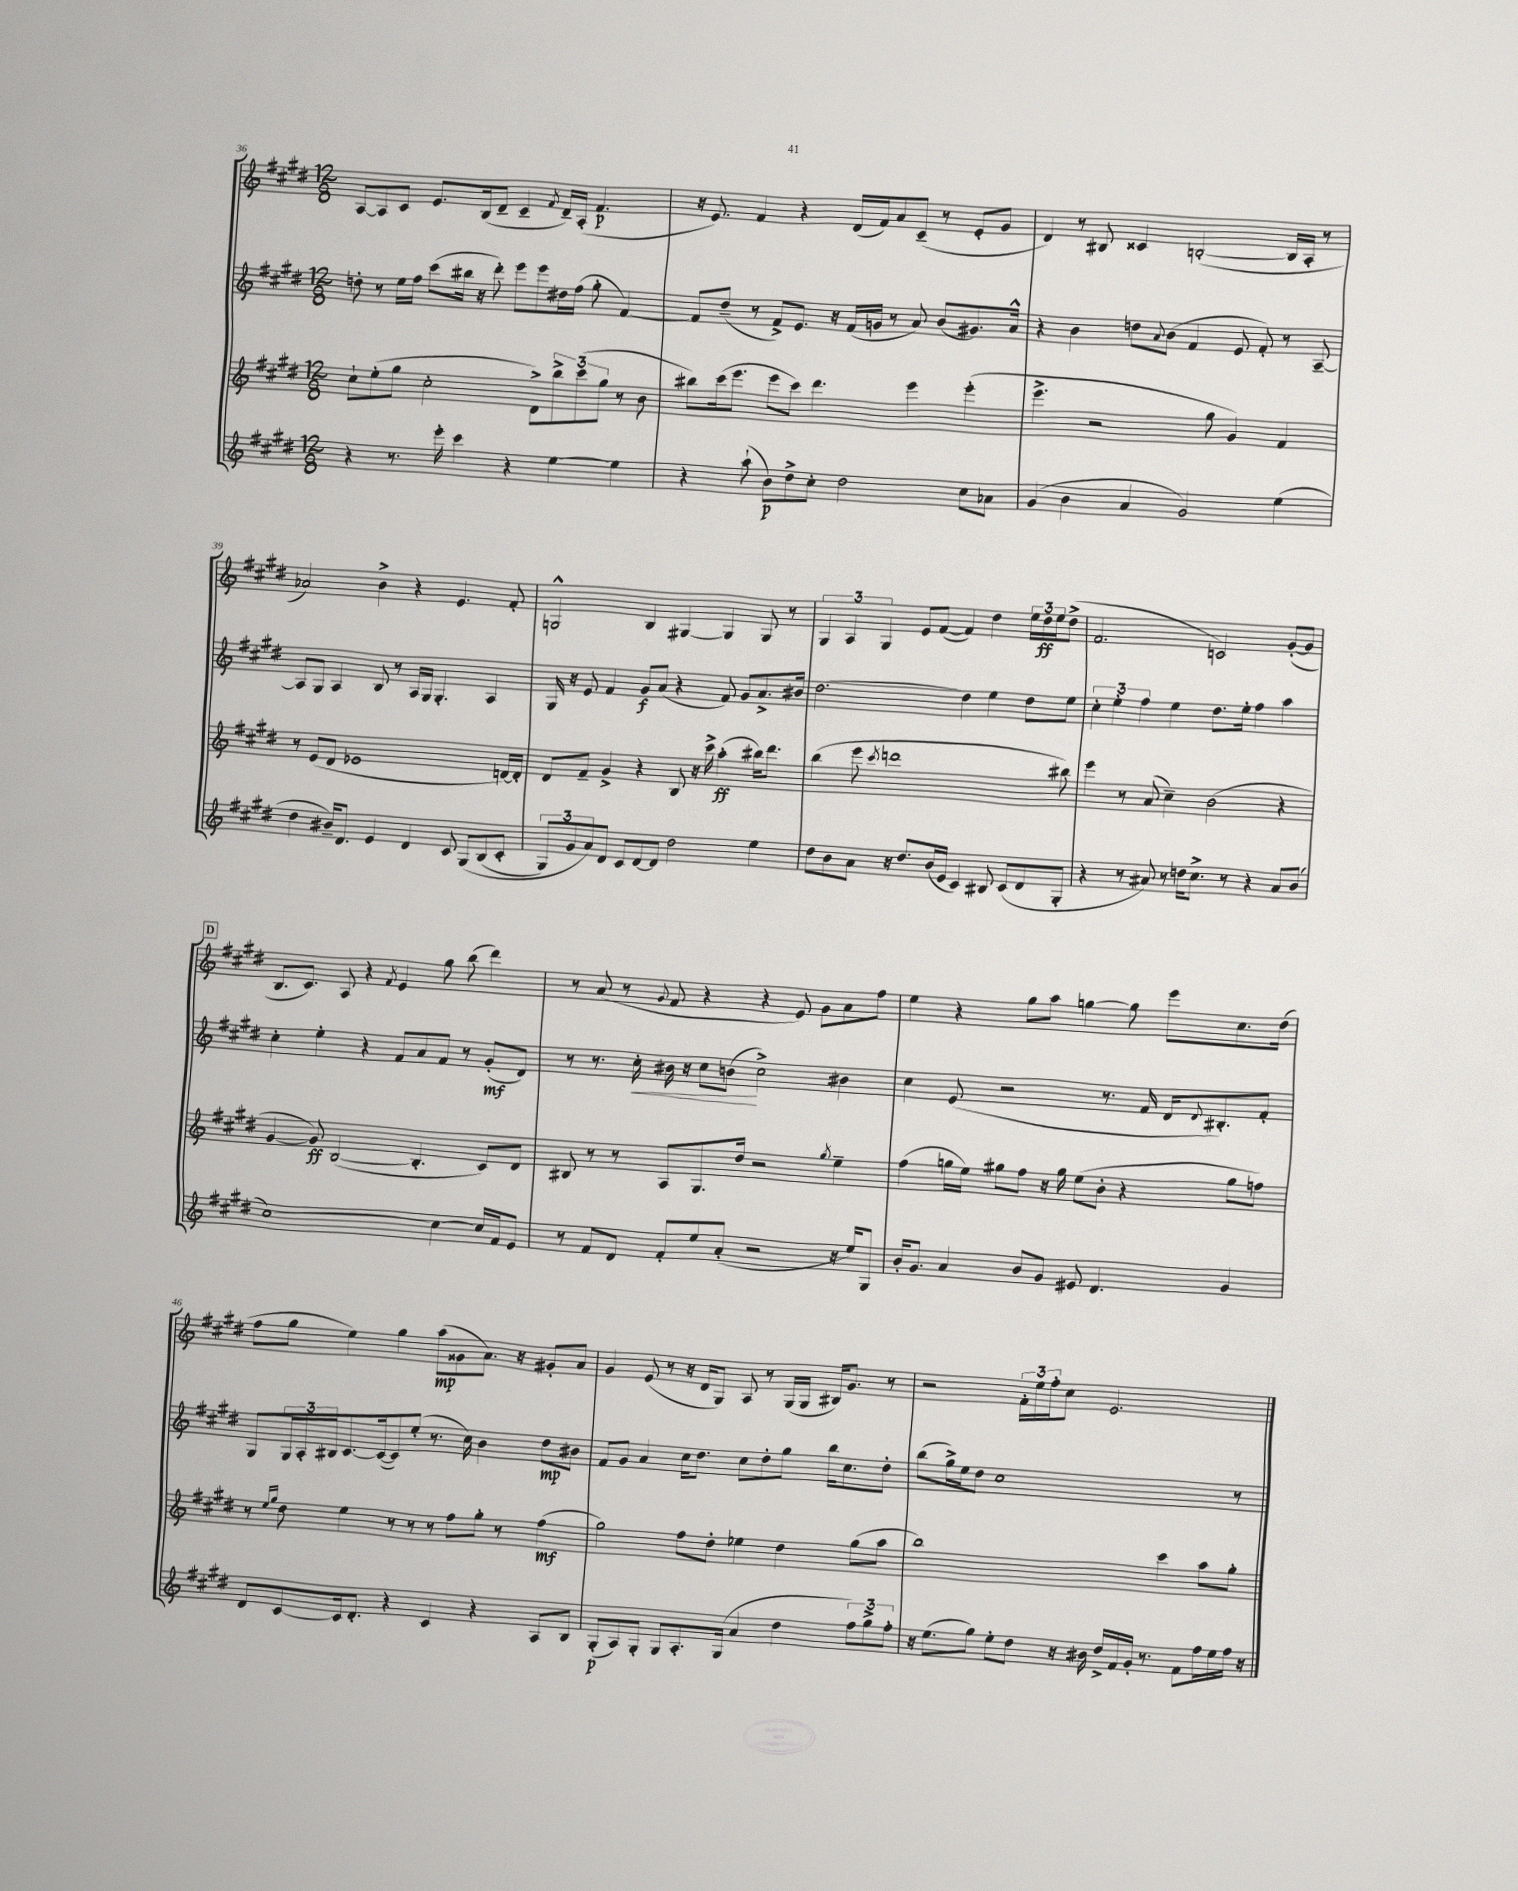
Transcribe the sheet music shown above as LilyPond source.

<<
\new StaffGroup <<
\new Staff = "s0" {
    \clef treble \key e \major \numericTimeSignature \time 12/8
    a8~ a8 cis'8 e'8. b16( dis'8-- cis'4-- \acciaccatura { fis'8 } dis'16--) a16-.( fis'4.\p |
    r16 e'8.) fis'4 r4 dis'16( fis'16) a'8 cis'8--( r8 e'8-. gis'8 |
    dis'4) r8 bis8 cisis'4 b2~-.( b16 a16-. r8 |
    aes'2) b'4-> r4 e'4. fis'8-. |
    g2-^ b4 gis4~ gis4 gis8 r8 |
    \tuplet 3/2 { gis4 a4 gis4 } e'8 fis'8~( fis'4) dis''4 \tuplet 3/2 { e''16 dis''16\ff e''16 } dis''8->( |
    fis'2. c'2) gis'8~-.( gis'8 |
    \mark \markup { \box "D" } b8. cis'8.) a8 r4 \acciaccatura { fis'8 } e'4 gis''8 b''8( dis'''4) |
    r8 a'8( r8 \appoggiatura { gis'8 } fis'8 r4 r4 e'8) gis'8 a'8 fis''8 |
    e''4 r4 gis''8 a''8 g''4~ g''8 e'''8 cis''8. dis''16( |
    fis''8 gis''8 e''4) gis''4 a''8\mp( gisis'8 a'8.) r16 gis'8-. a'8 |
    gis'4 e'8( r8 r16 dis'16 gis8) a8 r8 gis16( gis16 bis16) gis'8. r8 |
    r2 \tuplet 3/2 { fis'16-. e''16 fis''16-. } cis''8 e'2. \bar "|." |
}
\new Staff = "s1" {
    \clef treble \key e \major \numericTimeSignature \time 12/8
    d''8-. r8 e''16 fis''16 cis'''8( bis''16 r16 dis'''8-.) e'''8 e'''8 dis''16 fis''16( gis''8-. fis'4~) |
    fis'8 dis''8--( r8 fis'8->) e'8. r16 fis'16( g'16 r8 a'8) b'8( gis'8.) a'16-^ |
    r4 b'4 d''8 \appoggiatura { a'8 } b'8( fis'4 e'8 fis'8-.) r8 a8~-- |
    a8 gis8 a4 b8 r8 a16 gis16 gis4.-. a4 |
    gis16 r16 e'8 fis'4 gis'8\f a'8( r4 fis'8) gis'8 a'8.-> bis'16 |
    dis''2.~ dis''4 e''4 dis''8 e''8 |
    \tuplet 3/2 { cis''4-. e''4-. fis''4 } e''4 dis''8. e''16-. fis''4 a''4 |
    \mark \markup { \box "D" } cis''4-. e''4-. r4 fis'8 a'8 fis'8 r8 gis'8-.\mf( dis'8) |
    r8 r8. cis''16-.\< bis'16 r16 cis''8 b'8\!( cis''2->) bis'4 |
    cis''4 e'8( r2 r8. fis'16 dis'16 \appoggiatura { dis'8 } bis8.-.) fis'8-. |
    gis8 \tuplet 3/2 { gis16 a16-. bis16 } cis'8.~ cis'16~( cis'8) e''8-.( r8. cis''16) b'4 dis''8\mp bis'8 |
    fis'8 gis'8 a'4 cis''16 dis''8. cis''8 dis''8-. gis''8 b''16 cis''8. dis''8-. |
    b''8( gis''16->) e''16 dis''8 cis''1 r8 \bar "|." |
}
\new Staff = "s2" {
    \clef treble \key e \major \numericTimeSignature \time 12/8
    cis''8-! e''8-.( gis''8 cis''2-. dis'8->) \tuplet 3/2 { b''8-> cis'''8( gis''8 } r8 b'8 |
    bis''8) cis'''16( e'''8. e'''8 cis'''8) dis'''4. e'''4 e'''4-.( |
    e'''4.-> r2 gis''8 gis'4) fis'4 |
    r8 e'8( dis'8 ees'1 d'16~) d'16-. |
    dis'8 fis'8-- gis'4-> r4 b8 r16 cis'''16-> a''4-.\ff( bis''16) dis'''8. |
    b''4( e'''8 \acciaccatura { cis'''8 } d'''1 bis''8) |
    e'''4 r8 a'8( cis''4--) b'2( r4 |
    \mark \markup { \box "D" } gis'4~ gis'8\ff) b2~( b4.-. cis'8) dis'8 |
    bis8 r8 r8 a8 gis8. dis''16 r2 \acciaccatura { gis''8 } e''4-- |
    fis''4( g''16 e''16) gis''8 fis''8 r16 gis''16 e''8( b'8-. r4 gis''8 f''8) |
    r8 \grace { e''16 gis''16 } dis''8 e''4 r8 r8 r8 fis''8 gis''8-. r8 fis''4\mf( |
    gis''2) fis''8 dis''8-. ees''4 dis''4 gis''8( a''8 |
    b''1) cis'''4 a''8 gis''8-. \bar "|." |
}
\new Staff = "s3" {
    \clef treble \key e \major \numericTimeSignature \time 12/8
    r4 r8. e'''16-. cis'''4 r4 e''4~ e''4 |
    r4 a''8-!( b'8\p) dis''8-> cis''8-. dis''2 cis''8 aes'8 |
    gis'4( b'4 a'4 gis'2) e''4( |
    dis''4 bis'16--) dis'8. e'4 dis'4 cis'8 gis8\( b8( cis'8-. |
    \tuplet 3/2 { gis8) gis'8 a'8\) } dis'8 cis'8 dis'8~ dis'8 dis''2 e''4 |
    dis''8 b'8 a'8 r16 dis''8. b'16( e'16 cis'4) bis8 cis'8( dis'8 gis8-. |
    r4 r8 ais'8) r8 d''16 cis''8.-> r8 r4 ais'8 b'8( |
    \mark \markup { \box "D" } cis''1~) cis''4~ cis''16 fis'16 e'8 |
    r8 fis'8 dis'8 fis'8-. e''8 a'8-.( r2 r16 e''16) gis8 |
    b'16-. gis'8. a'4 b'8 gis'8 eis'8 dis'4. gis'4 |
    dis'8 cis'8~ cis'16 dis'8.-. r4 cis'4 r4 a8 b8 |
    gis8-.\p( a8) gis8-. gis8 a8.-. gis16( a'4 dis''4 \tuplet 3/2 { fis''8) gis''8-> fis''8-. } |
    r16 e''8.( gis''8) e''8-. dis''8 r16 bis'16 dis''16-> fis'16 gis'16-. r8. fis'8 fis''16 e''16 fis''16 r16 \bar "|." |
}
>>
>>
\layout { \context { \Score currentBarNumber = #36 } }
